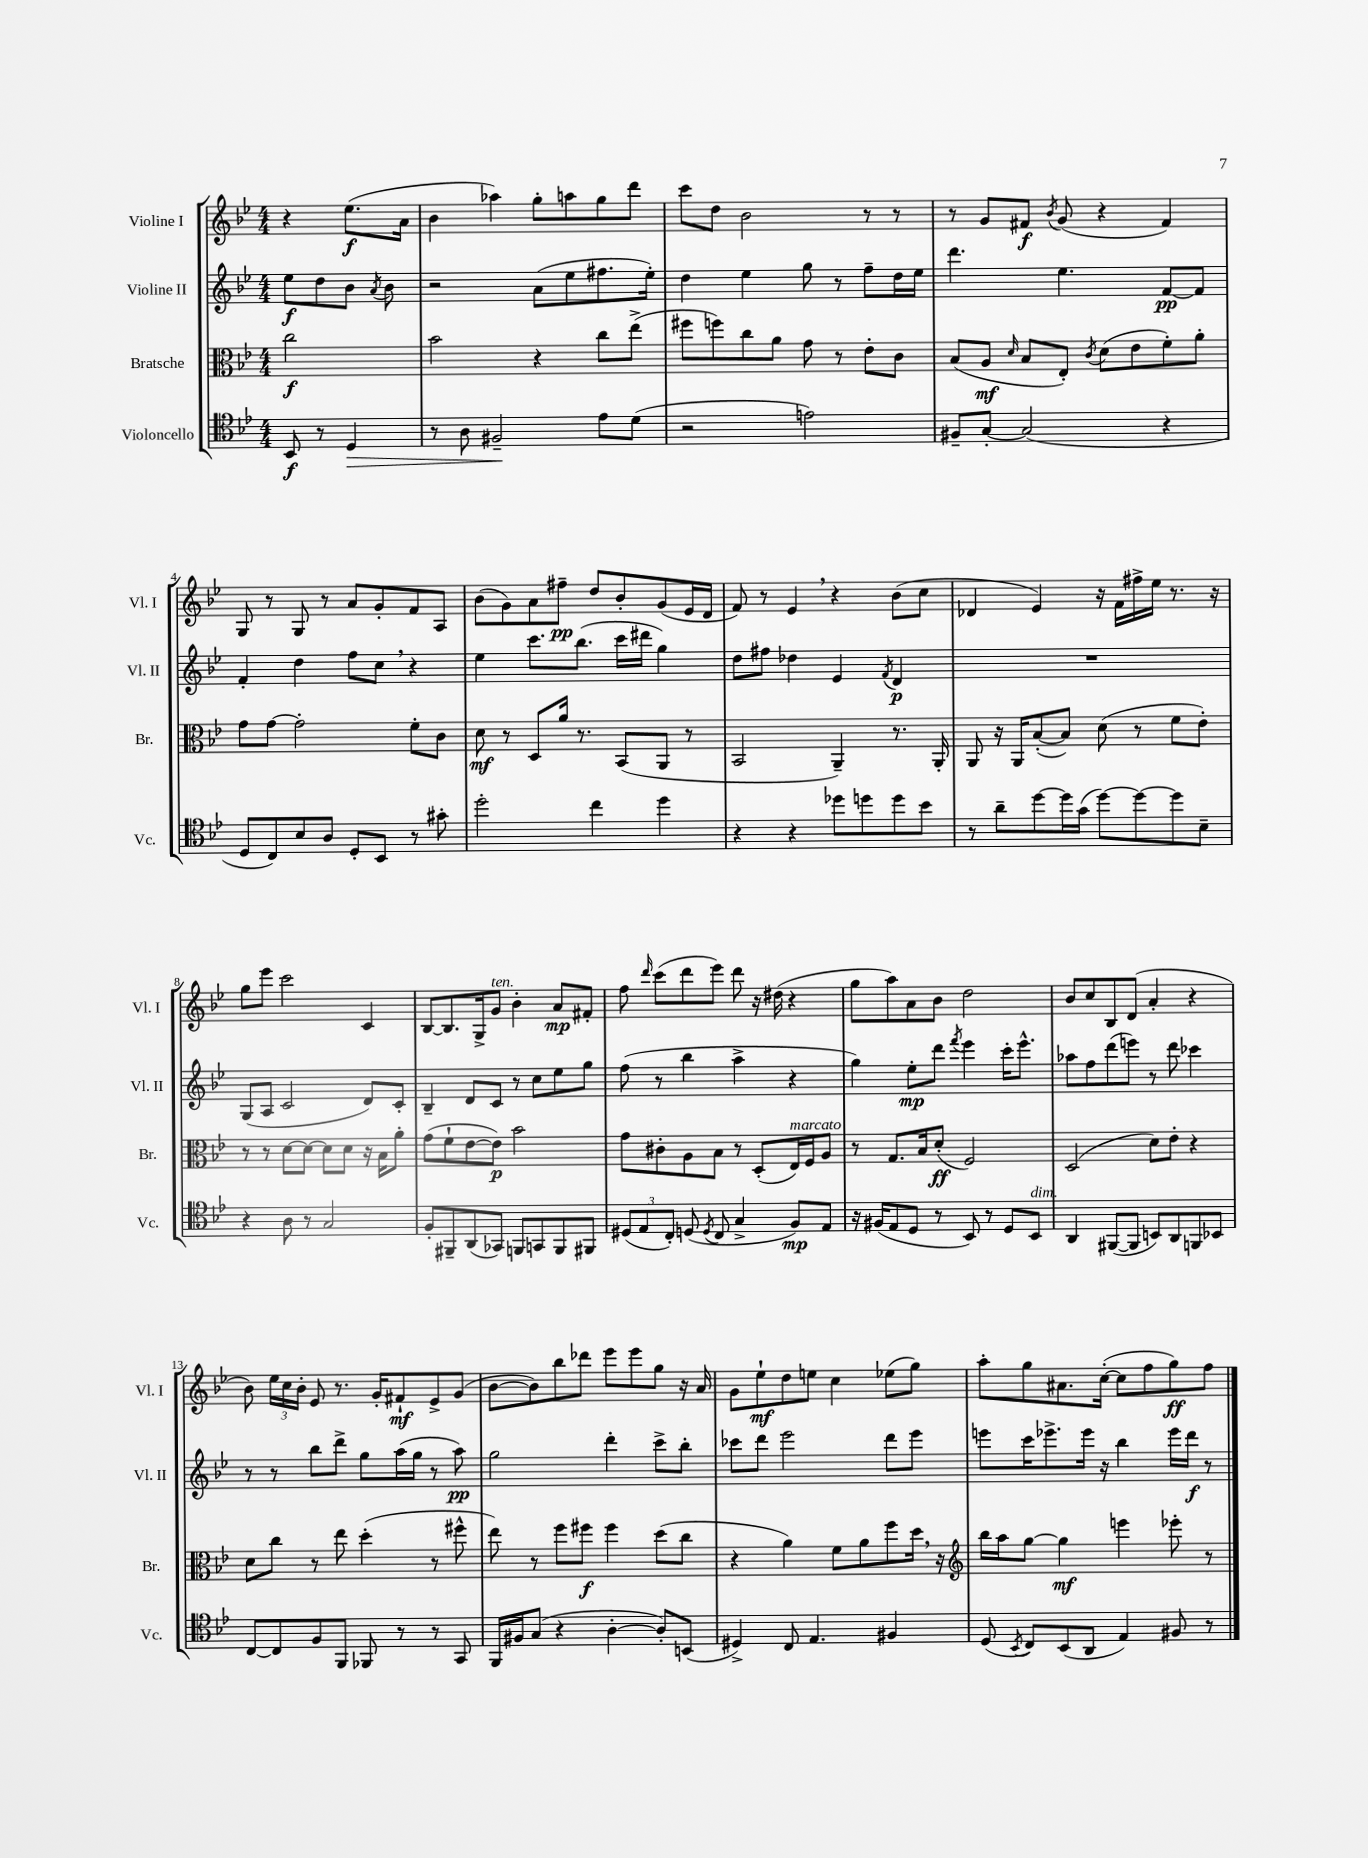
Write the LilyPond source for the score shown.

<<
\new StaffGroup <<
\new Staff = "s0" \with { instrumentName = "Violine I" shortInstrumentName = "Vl. I" } {
    \clef treble \key bes \major \numericTimeSignature \time 4/4 \partial 2
    \autoBeamOff r4 ees''8.[\f( a'16] |
    bes'4 aes''4) g''8[-. a''8 g''8 d'''8] |
    c'''8[ d''8] bes'2 r8 r8 |
    r8 g'8[ fis'8]\f \acciaccatura { bes'8 } g'8( r4 fis'4) |
    g8 r8 g8 r8 a'8[ g'8-. f'8 a8] |
    bes'8[( g'8) a'8 fis''8]--\pp d''8[ bes'8-. g'8( ees'16 d'16] |
    f'8) r8 ees'4 \breathe r4 bes'8[( c''8] |
    des'4 ees'4) r16 f'16[ fis''16-> ees''16] r8. r16 |
    g''8[ ees'''8] c'''2 c'4 |
    bes8[~ bes8. g16-> g'8]^\markup { \italic "ten." } bes'4-. a'8[\mp fis'8]-. |
    f''8 \grace { d'''16 } c'''8[( d'''8 ees'''8]) d'''8 r16 dis''16( r4 |
    g''8[ a''8) a'8 bes'8] d''2 |
    bes'8[ c''8 bes8 d'8]( a'4-. r4 |
    bes'8) \tuplet 3/2 { ees''16[ c''16 bes'16]-. } ees'8 r8. g'16[-. fis'8-!\mf ees'8-> g'8]( |
    bes'8[~ bes'8) bes''8 des'''8] ees'''8[ ees'''8 g''8] r16 a'16 |
    g'8[ ees''8-!\mf d''8 e''8] c''4 ees''8[( g''8]) |
    a''8[-. g''8 ais'8. c''16]~-.( c''8[ f''8 g''8\ff) f''8] \bar "|." |
}
\new Staff = "s1" \with { instrumentName = "Violine II" shortInstrumentName = "Vl. II" } {
    \clef treble \key bes \major \numericTimeSignature \time 4/4 \partial 2
    \autoBeamOff ees''8[\f d''8 bes'8] \acciaccatura { a'8 } bes'8 |
    r2 a'8[( ees''8 fis''8. ees''16]-.) |
    d''4 ees''4 g''8 r8 f''8[-- d''16 ees''16] |
    d'''4. ees''4. f'8[~\pp f'8] |
    f'4-. d''4 f''8[ c''8] \breathe r4 |
    ees''4 c'''8.[ bes''8.]( c'''16[ dis'''16] g''4) |
    d''8[ fis''8] des''4 ees'4 \acciaccatura { f'8 } d'4\p |
    R1 |
    g8[( a8] c'2 d'8[) c'8]-. |
    bes4-- d'8[ c'8] r8 c''8[ ees''8 g''8] |
    f''8( r8 bes''4 a''4-> r4 |
    g''4) ees''8[-.\mp d'''8] \acciaccatura { f'''8 } ees'''4 c'''16[-. ees'''8.]-^ |
    aes''8[ f''8 d'''8( e'''8]) r8 d'''8 ces'''4 |
    r8 r8 bes''8[ d'''8]-> g''8[ a''16( g''16] r8 a''8\pp) |
    g''2 d'''4-. c'''8[-> bes''8]-. |
    ces'''8[ d'''8] ees'''2 d'''8[ ees'''8] |
    e'''8[ c'''16 ees'''8.-> ees'''16] r16 bes''4 ees'''16[ d'''16]\f r8 \bar "|." |
}
\new Staff = "s2" \with { instrumentName = "Bratsche" shortInstrumentName = "Br." } {
    \clef alto \key bes \major \numericTimeSignature \time 4/4 \partial 2
    \autoBeamOff c''2\f |
    bes'2 r4 c''8[ ees''8]->( |
    fis''8[ f''8) c''8 a'8] g'8 r8 ees'8[-. c'8] |
    bes8[( a8]\mf \grace { d'16 } bes8[ ees8]-.) \acciaccatura { c'8 } d'8[( ees'8 f'8-.) a'8]-. |
    g'8[ g'8]~ g'2-. f'8[-. c'8] |
    d'8\mf r8 d8[ a'16] r8. bes,8[( a,8] r8 |
    bes,2 a,4--) r8. a,16-. |
    a,8 r16 a,16[ bes8~-.( bes8]) d'8( r8 f'8[ ees'8]-.) |
    r8 r8 d'8[~ d'8]~ d'8[ d'8] r16 bes16[ a'8]-. |
    g'8[( f'8-! ees'8~ ees'8]\p) bes'2 |
    g'8[ cis'8-. a8 bes8] r8 d8[-.( ees16^\markup { \italic "marcato" }) f16 a8] |
    r8 g8.[ bes16 d'8]-.\ff( f2) |
    d2( d'8[) ees'8]-. r4 |
    d'8[ c''8] r8 ees''8 d''4-.( r8 fis''8-^ |
    ees''8) r8 f''8[ fis''8]\f fis''4 d''8[( c''8] |
    r4 a'4) f'8[ a'8 f''8 d''16] \breathe r16 |
    \clef treble bes''16[ a''16 g''8]~ g''4\mf e'''4 ees'''8-. r8 \bar "|." |
}
\new Staff = "s3" \with { instrumentName = "Violoncello" shortInstrumentName = "Vc." } {
    \clef tenor \key bes \major \numericTimeSignature \time 4/4 \partial 2
    \autoBeamOff bes,8\f r8 d4\> |
    r8 a8 fis2--\! ees'8[ d'8]( |
    r2 e'2) |
    fis8[-- g8]~-. g2( r4 |
    d8[ c8) bes8 a8] d8[-. bes,8] r8 gis'8-. |
    d''2-. c''4 d''4 |
    r4 r4 des''8[ d''8 d''8 bes'8] |
    r8 a'8[-- d''8~ d''16 g'16]( d''8[~) d''8~ d''8 bes8]-- |
    r4 a8 r8 g2 |
    f8[-. fis,8-- a,8( ges,8]) f,8[ g,8 f,8 fis,8] |
    \tuplet 3/2 { dis8[( ees8 c8]-.) } d8( \acciaccatura { d8 } c8 g4-> f8[\mp) ees8] |
    r16 fis16[( ees8 d8] r8 bes,8) r8 d8[ bes,8]^\markup { \italic "dim." } |
    a,4 fis,8[~( fis,8] b,8[) a,8 f,8 bes,8] |
    c8[~ c8 f8 f,8] fes,8 r8 r8 g,8 |
    f,16[ fis16 g8]( r4 a4~-. a8[-.) b,8]( |
    dis4->) c8 ees4. fis4 |
    d8( \acciaccatura { bes,8 } c8[) bes,8( a,8] ees4) fis8 r8 \bar "|." |
}
>>
>>
